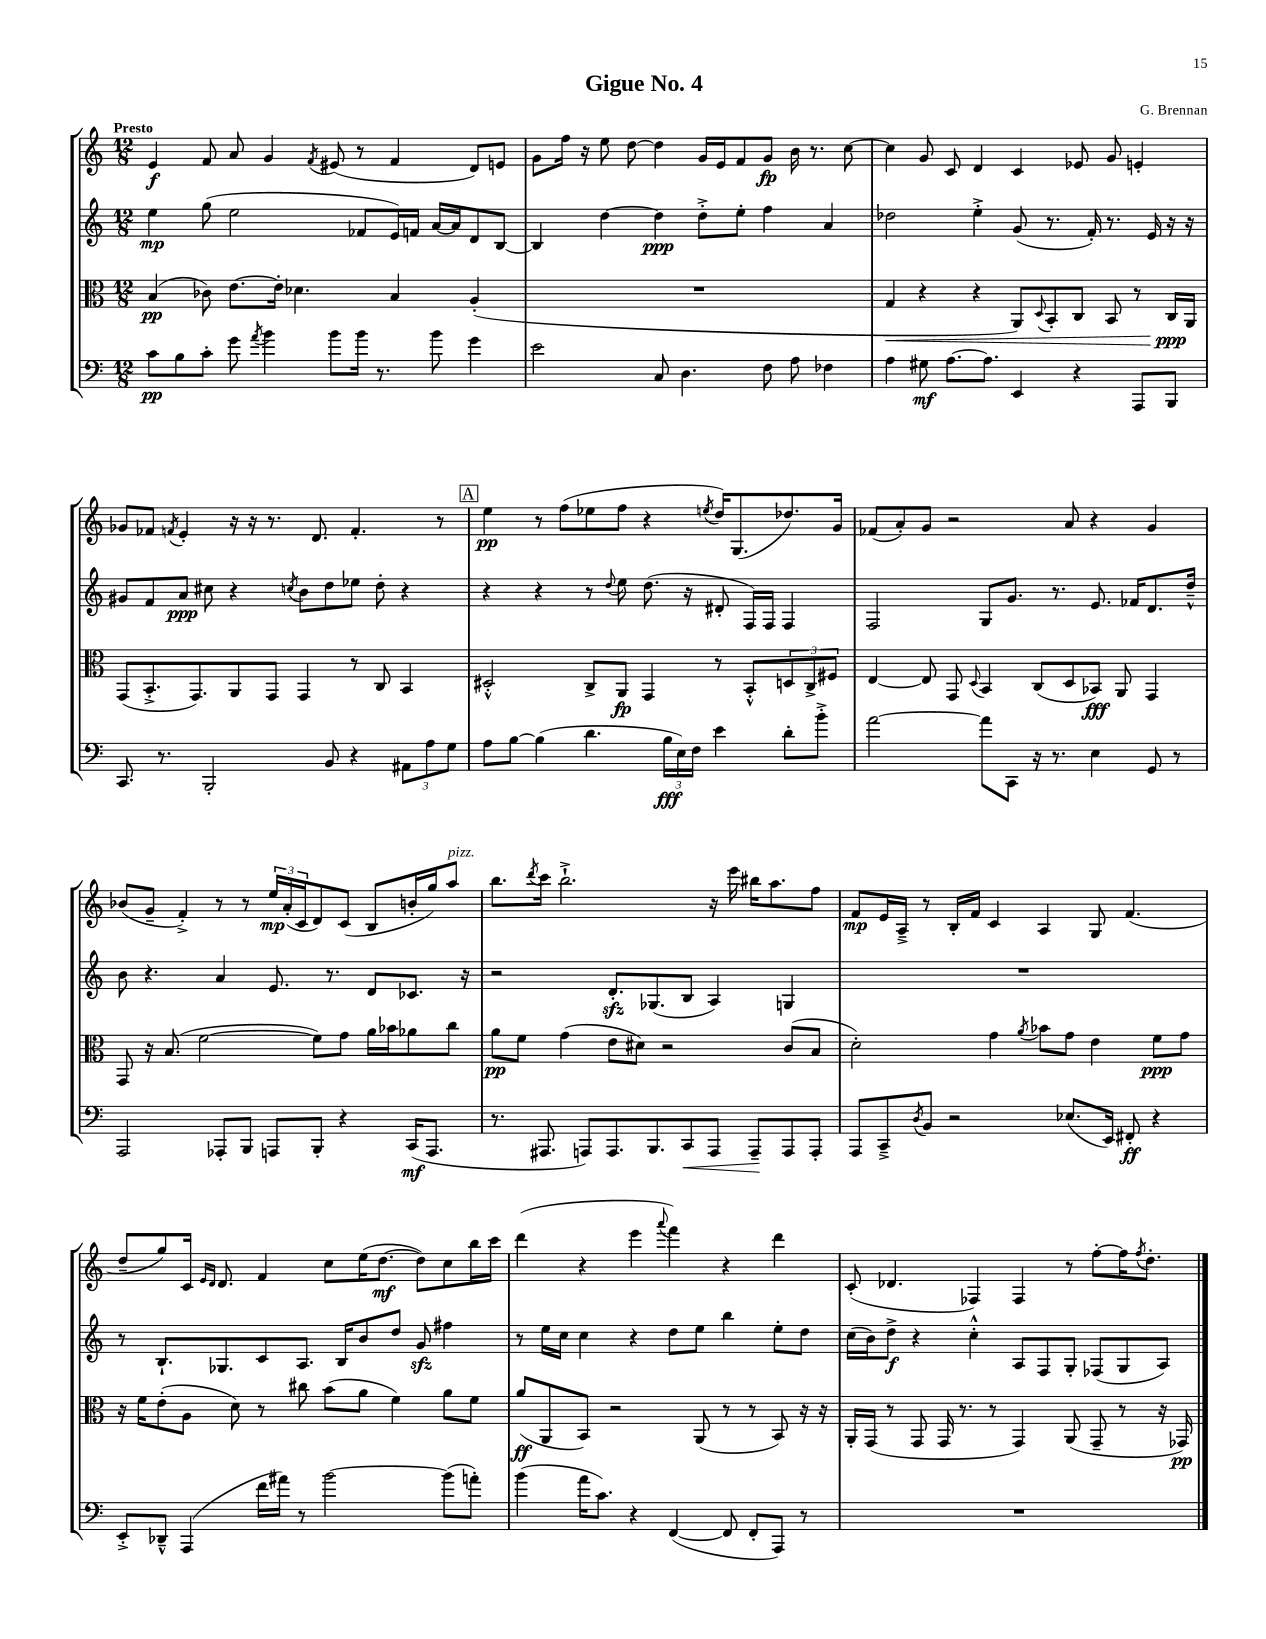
\header { title = "Gigue No. 4" composer = "G. Brennan" }
<<
\new StaffGroup <<
\new Staff = "s0" {
    \clef treble \key c \major \numericTimeSignature \time 12/8 \tempo "Presto"
    e'4\f f'8 a'8 g'4 \acciaccatura { f'8 } eis'8( r8 f'4 d'8) e'8 |
    g'8 f''16 r16 e''8 d''8~ d''4 g'16 e'16 f'8 g'8\fp b'16 r8. c''8~ |
    c''4 g'8 c'8 d'4 c'4 ees'8 g'8 e'4-. |
    ges'8 fes'8 \acciaccatura { f'8 } e'4-. r16 r16 r8. d'8. f'4.-. r8 |
    \mark \markup { \box "A" } e''4\pp r8 f''8( ees''8 f''8 r4 \acciaccatura { e''8 } d''16) g8.( des''8.) g'16 |
    fes'8( a'8-.) g'8 r2 a'8 r4 g'4 |
    bes'8( g'8-- f'4-.->) r8 r8 \tuplet 3/2 { e''16\mp a'16-.( c'16 } d'8) c'8( b8 b'16-. g''16) a''8^\markup { \italic "pizz." } |
    b''8. \acciaccatura { d'''8 } c'''16 b''2.-!-> r16 e'''16 bis''16 a''8. f''8 |
    f'8\mp e'16 a16---> r8 b16-. f'16 c'4 a4 g8 f'4.( |
    d''8-- g''8) c'16 \grace { e'16 d'16 } d'8. f'4 c''8 e''16( d''8.~\mf d''8) c''8 b''16 c'''16 |
    d'''4( r4 e'''4 \appoggiatura { a'''8 } f'''4) r4 d'''4 |
    c'8-.( des'4. fes4) fes4 r8 f''8~-. f''16 \acciaccatura { f''8 } d''8.-. \bar "|." |
}
\new Staff = "s1" {
    \clef treble \key c \major \numericTimeSignature \time 12/8
    e''4\mp g''8( e''2 fes'8 e'16) f'16 a'16~ a'16 d'8 b8~ |
    b4 d''4~ d''4\ppp d''8-.-> e''8-. f''4 a'4 |
    des''2 e''4-.-> g'8( r8. f'16-.) r8. e'16 r16 r16 |
    gis'8 f'8 a'8\ppp cis''8 r4 \acciaccatura { c''8 } b'8 d''8 ees''8 d''8-. r4 |
    \mark \markup { \box "A" } r4 r4 r8 \appoggiatura { d''8 } e''8 d''8.( r16 dis'8-. f16) f16 f4 |
    f2 g8 g'8. r8. e'8. fes'16 d'8. d''16---^ |
    b'8 r4. a'4 e'8. r8. d'8 ces'8. r16 |
    r2 d'8.-.\sfz ges8.( b8 a4) g4 |
    R1. |
    r8 b8.-! ges8. c'8 a8. b16 b'8 d''8 g'8\sfz fis''4 |
    r8 e''16 c''16 c''4 r4 d''8 e''8 b''4 e''8-. d''8 |
    c''16( b'16) d''8->\f r4 c''4-.-^ a8 f8 g8-. fes8( g8 a8) \bar "|." |
}
\new Staff = "s2" {
    \clef alto \key c \major \numericTimeSignature \time 12/8
    b4\pp( ces'8) e'8.~ e'16-. des'4. b4 a4-.( |
    R1. |
    g4\< r4 r4 a,8) \appoggiatura { d8 } b,8-. c8 b,8 r8 c16\ppp\! a,16 |
    g,8( b,8.-.-> g,8.) a,8 g,8 g,4 r8 c8 b,4 |
    \mark \markup { \box "A" } dis2-.-^ c8-> a,8\fp g,4 r8 b,8-.-^ \tuplet 3/2 { d8 c8-> fis8 } |
    e4~ e8 g,8 \appoggiatura { d8 } b,4 c8( d8 bes,8\fff) a,8 g,4 |
    g,8 r16 b8.( f'2~ f'8) g'8 a'16 bes'16 aes'8 c''8 |
    a'8\pp f'8 g'4( e'8 dis'8) r2 c'8( b8 |
    d'2-.) g'4 \acciaccatura { a'8 } bes'8 g'8 e'4 f'8\ppp g'8 |
    r16 f'16 e'8-.( a8 d'8) r8 cis''8 b'8( a'8 f'4) a'8 f'8 |
    a'8\ff( a,8 b,8) r2 a,8( r8 r8 b,8) r16 r16 |
    a,16-. g,16( r8 g,8 g,16 r8. r8 g,4) a,8( g,8-- r8 r16 ges,16\pp) \bar "|." |
}
\new Staff = "s3" {
    \clef bass \key c \major \numericTimeSignature \time 12/8
    c'8\pp b8 c'8-. g'8 \acciaccatura { a'8 } b'4 b'8 b'16 r8. b'8 g'4 |
    e'2 c8 d4. f8 a8 fes4 |
    a4 gis8\mf a8.~ a8. e,4 r4 a,,8 b,,8 |
    c,8. r8. b,,2-. b,8 r4 \tuplet 3/2 { ais,8 a8 g8 } |
    \mark \markup { \box "A" } a8 b8~ b4( d'4. \tuplet 3/2 { b16\fff e16) f16 } e'4 d'8-. b'8-.-> |
    a'2~ a'8 c,8 r16 r8. e4 g,8 r8 |
    a,,2 aes,,8-. b,,8 a,,8 b,,8-. r4 c,16\mf( a,,8. |
    r8. ais,,8. a,,8) a,,8. b,,8. c,8\< a,,8 a,,8--\! a,,8 a,,8-. |
    a,,8 c,8---> \acciaccatura { d8 } b,8 r2 ees8.( e,16) fis,8-.\ff r4 |
    e,8-.-> des,8---^ a,,4( f'16 ais'16) r8 b'2~ b'8( a'8-.) |
    b'4( a'16 c'8.) r4 f,4~( f,8 f,8-. a,,8) r8 |
    R1. \bar "|." |
}
>>
>>
\layout { \context { \Score \remove "Bar_number_engraver" } }
